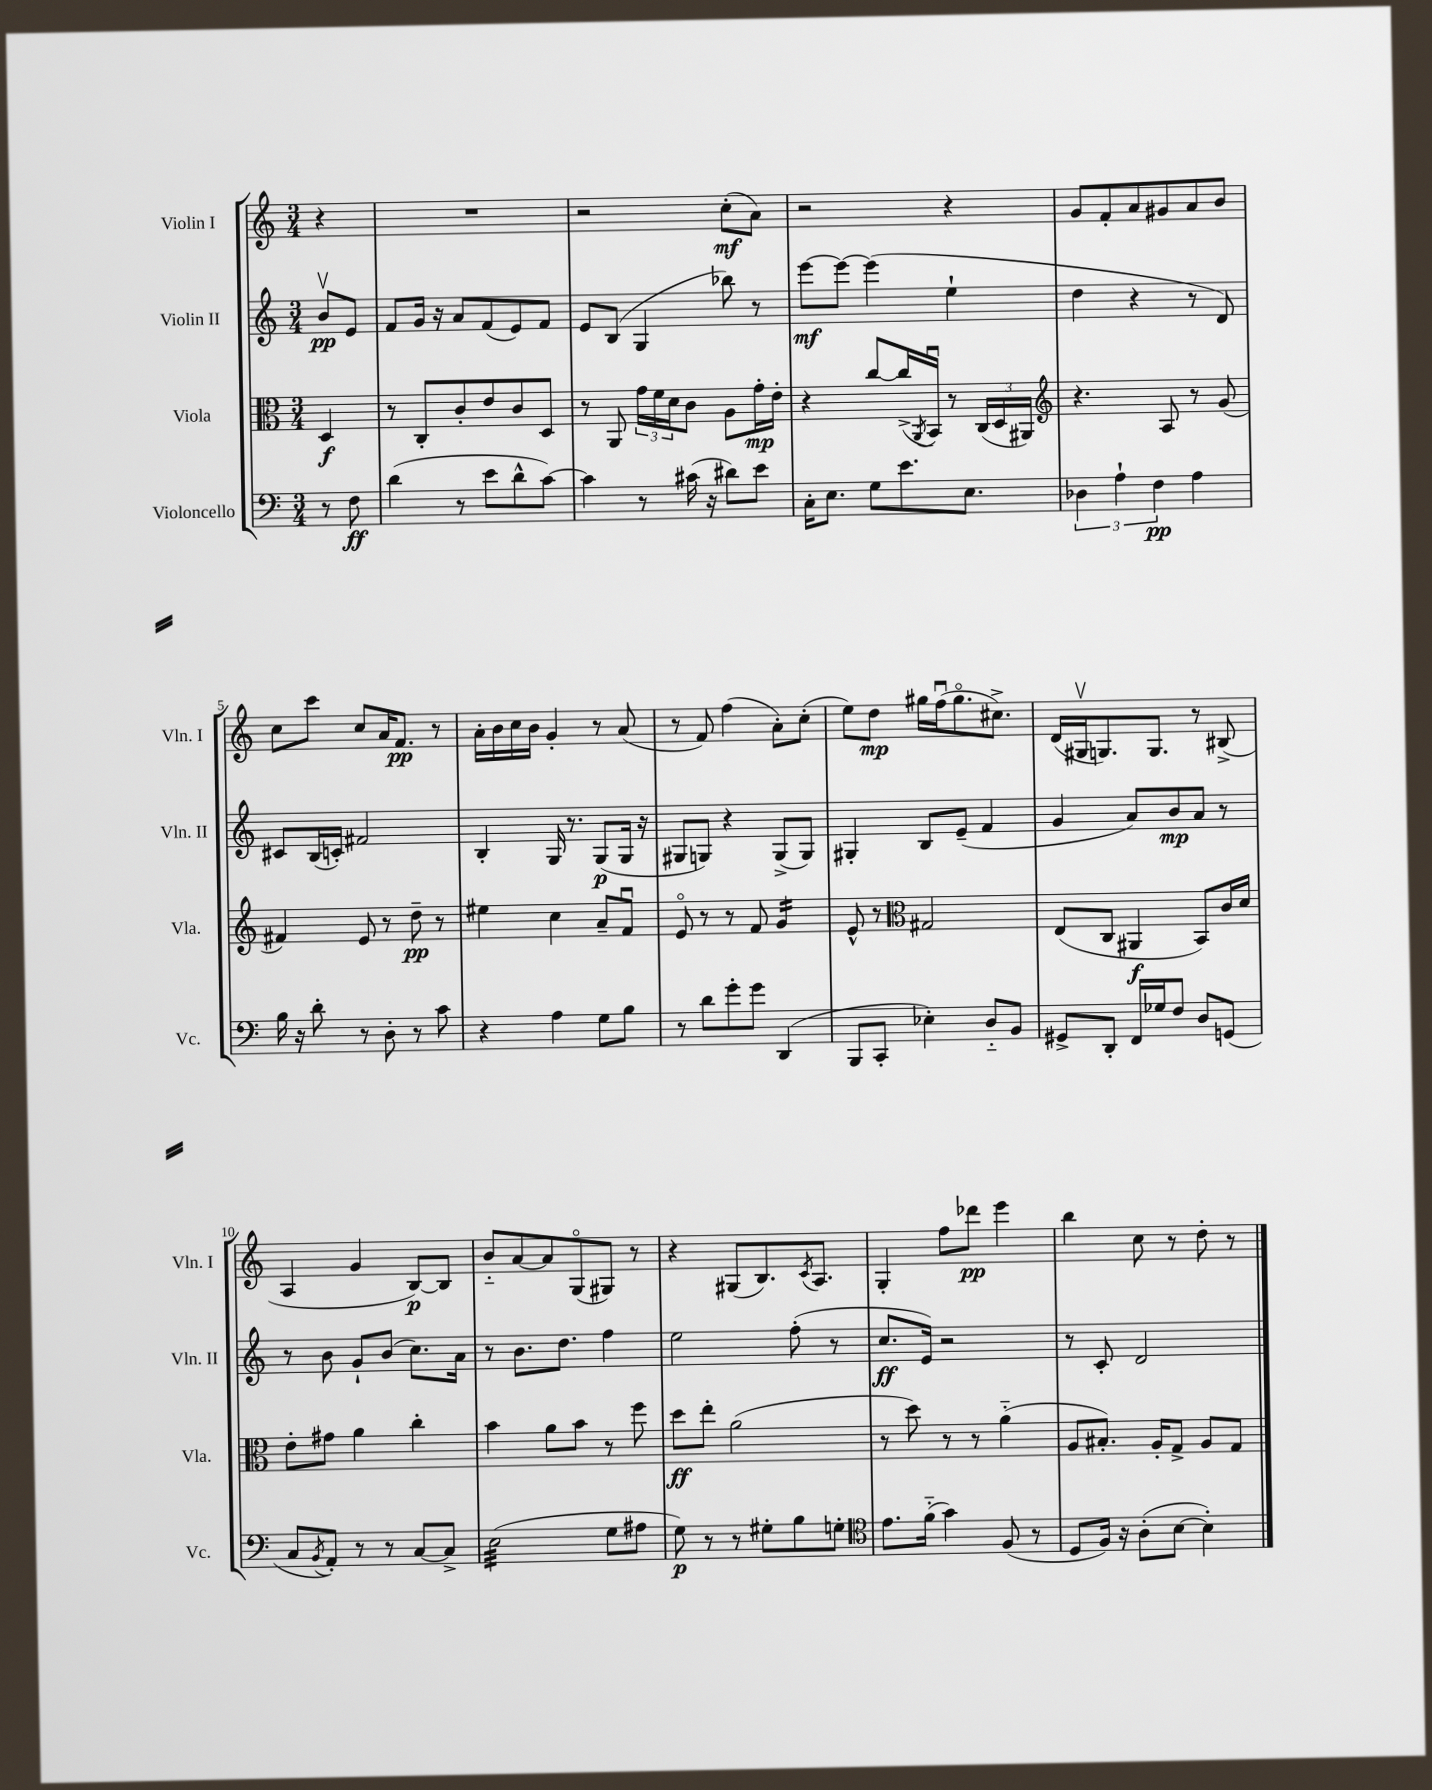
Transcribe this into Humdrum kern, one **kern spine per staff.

**kern	**kern	**kern	**kern
*staff4	*staff3	*staff2	*staff1
*clefF4	*clefC3	*clefG2	*clefG2
*k[]	*k[]	*k[]	*k[]
*M3/4	*M3/4	*M3/4	*M3/4
8r	4D	8bv	4r
8F	.	8e	.
=	=	=	=
(4d	8r	8f	2.r
.	8C'	16g	.
.	.	16r	.
8r	8c'	8a	.
8e	8e	(8f	.
8d^^	8c	8e)	.
[8c)	8D	8f	.
=	=	=	=
4c]	8r	8e	2r
.	8AA	(8B	.
8r	24g	4G	.
.	24f	.	.
.	24d	.	.
(16c#	8c	.	.
16r	.	.	.
8d#)	8A	8bb-)	(8cc'
8e	16g'	8r	8a)
.	16e'	.	.
=	=	=	=
16C'	4r	[8eee	2r
8.E	.	.	.
.	.	8eee_	.
8G	[8cc	(4eee]	.
8.e	(16cc^]	.	.
.	8qAA	.	.
.	16BBu)	.	.
.	8r	4ee`	4r
8.E	.	.	.
.	(24C	.	.
.	24D	.	.
.	24AA#)	.	.
=	=	=	=
*	*clefG2	*	*
6D-	4.r	4dd	8g
.	.	.	8f'
6A`	.	.	.
.	.	4r	8a
6F	.	.	.
.	8A	.	8g#
4A	8r	8r	8a
.	(8g	8d)	8b
=	=	=	=
16B	4f#)	8c#	8cc
16r	.	.	.
8d'	.	(16B	8ccc
.	.	16c')	.
8r	8e	2f#	8cc
8D'	8r	.	16a
.	.	.	8.f
8r	8dd~	.	.
8c	8r	.	8r
=	=	=	=
4r	4ee#	4B'	16a'
.	.	.	16b
.	.	.	16cc
.	.	.	16b
4A	4cc	16G	4g'
.	.	8.r	.
8G	8a~	(8G	8r
8B	8fu	16G	(8a
.	.	16r	.
=	=	=	=
8r	8eo	8G#	8r
8d	8r	8G)	8f)
8g'	8r	4r	(4ff
8g	8f	.	.
(4DD	4g	(8G^	8a')
.	.	8G)	(8cc'
=	=	=	=
8BBB	8e^^	4G#'	8ee)
8CC'	8r	.	8dd
*	*clefC3	*	*
4E-')	2G#	8B	16gg#
.	.	.	(16ffu
.	.	(8e~	8.gg#o
8D'~	.	4f	.
.	.	.	8.cc#^)
8BB	.	.	.
=	=	=	=
8GG#^	(8E	4g	(16d
.	.	.	16G#v
8DD'	8C	.	8.G)
16FF	4AA#	8a)	.
16G-	.	.	8.G
8F	.	8b	.
8D	8BB)	8a	8r
(8GG	16c	8r	(8B#^
.	16d	.	.
=	=	=	=
8C	8e'	8r	4A
8qBB	.	.	.
8AA')	8g#	8b	.
8r	4a	8g`	4g
8r	.	(8b	.
[8C	4cc'	8.cc)	[8B)
8C^]	.	.	8B]
.	.	16a	.
=	=	=	=
(2E	4b	8r	8b'~
.	.	8.b	[8a
.	8a	.	8a]
.	.	8.dd	.
.	8b	.	(8Go
8G	8r	4ff	8G#)
8A#	8ff	.	8r
=	=	=	=
8G)	8dd	2ee	4r
8r	8ee'	.	.
8r	(2a	.	(8G#
8G#'	.	.	8.B)
8B	.	(8ff'	.
.	.	.	8qc
.	.	.	8.A
8G'	.	8r	.
=	=	=	=
*clefC4	*	*	*
8.e	8r	8.cc	4G'
.	8dd)	.	.
(16f'~	.	16e)	.
4g)	8r	2r	8ff
.	8r	.	8ddd-
(8F	(4a'~	.	4eee
8r	.	.	.
=	=	=	=
8D	8A	8r	4bb
16F)	8.B#')	8c'	.
16r	.	.	.
(8A'	.	2d	8cc
.	16A'	.	.
[8B	8G^	.	8r
4B'])	8A	.	8dd'
.	8G	.	8r
==	==	==	==
*-	*-	*-	*-
